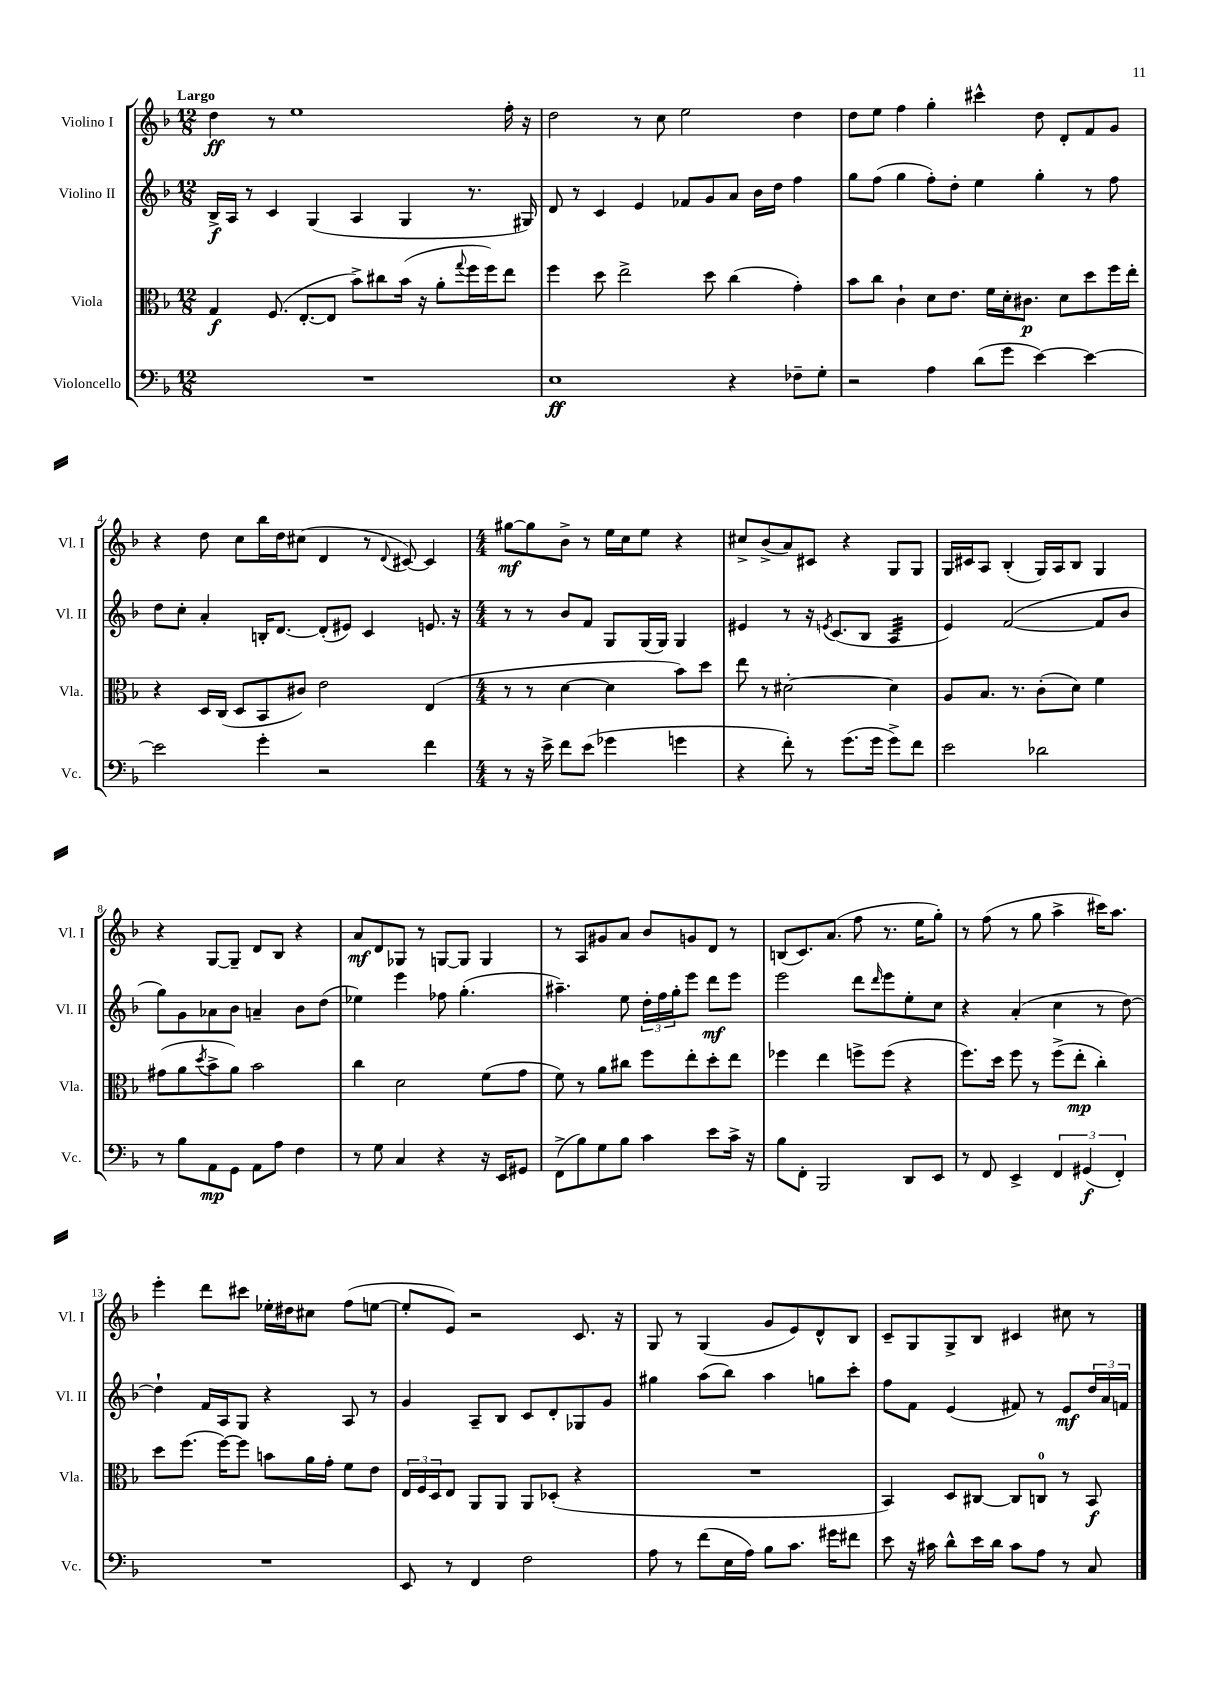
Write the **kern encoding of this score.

**kern	**dynam	**kern	**dynam	**kern	**dynam	**kern	**dynam
*part4	*part4	*part3	*part3	*part2	*part2	*part1	*part1
*staff4	*staff4	*staff3	*staff3	*staff2	*staff2	*staff1	*staff1
*I"Violoncello	*	*I"Viola	*	*I"Violino II	*	*I"Violino I	*
*I'Vc.	*	*I'Vla.	*	*I'Vl. II	*	*I'Vl. I	*
*clefF4	*	*clefC3	*	*clefG2	*	*clefG2	*
*k[b-]	*	*k[b-]	*	*k[b-]	*	*k[b-]	*
*M12/8	*	*M12/8	*	*M12/8	*	*M12/8	*
=1	=1	=1	=1	=1	=1	=1	=1
!	!	!	!	!	!	!LO:TX:a:B:t=Largo	!
1.r	.	4G/	f	16B-^/LL	f	4dd\	ff
.	.	.	.	16A/JJ	.	.	.
.	.	.	.	8r	.	.	.
.	.	(8.F/	.	4c/	.	8r	.
.	.	.	.	.	.	1ee	.
.	.	[8.E'/L	.	.	.	.	.
.	.	.	.	(4G/	.	.	.
.	.	8E/J]	.	.	.	.	.
.	.	8b-^\L)	.	4A/	.	.	.
.	.	8cc#X\	.	.	.	.	.
.	.	(16b-\Jk	.	4G/	.	.	.
.	.	16r	.	.	.	.	.
.	.	8a'\L	.	.	.	.	.
.	.	8qqgg/	.	.	.	.	.
.	.	16ff\L	.	8.r	.	.	.
.	.	16ff\J)	.	.	.	.	.
.	.	8ee\J	.	.	.	16ff'\	.
.	.	.	.	16G#X/)	.	16r	.
=2	=2	=2	=2	=2	=2	=2	=2
1E	ff	4ff\	.	8d/	.	2dd\	.
.	.	.	.	8r	.	.	.
.	.	8dd\	.	4c/	.	.	.
.	.	2ee^\	.	.	.	.	.
.	.	.	.	4e/	.	8r	.
.	.	.	.	.	.	8cc\	.
.	.	.	.	8f-X/L	.	2ee\	.
.	.	8dd\	.	8g/	.	.	.
4r	.	(4cc\	.	8a/J	.	.	.
.	.	.	.	16b-\LL	.	.	.
.	.	.	.	16dd\JJ	.	.	.
8F-X~\L	.	4g'\)	.	4ff\	.	4dd\	.
8G'\J	.	.	.	.	.	.	.
=3	=3	=3	=3	=3	=3	=3	=3
2r	.	8b-\L	.	8gg\L	.	8dd\L	.
.	.	8cc\J	.	(8ff\J	.	8ee\J	.
.	.	4c`\	.	4gg\	.	4ff\	.
4A\	.	8d\L	.	8ff'\L)	.	4gg'\	.
.	.	8.e\J	.	8dd'\J	.	.	.
(8d\L	.	.	.	4ee\	.	4ccc#X^^\	.
.	.	16f\LL	.	.	.	.	.
8g\J	.	16d'\J	.	.	.	.	.
.	.	8.c#X\J	p	.	.	.	.
[4e\)	.	.	.	4gg'\	.	8dd\	.
.	.	8d\L	.	.	.	8d'/L	.
4e\_	.	8dd\	.	8r	.	8f/	.
.	.	16ff\L	.	8ff\	.	8g/J	.
.	.	16ee'\JJ	.	.	.	.	.
!!LO:LB:g=z
=4	=4	=4	=4	=4	=4	=4	=4
2e\]	.	4r	.	8dd\L	.	4r	.
.	.	.	.	8cc'\J	.	.	.
.	.	16D/LL	.	4a'/	.	8dd\	.
.	.	(16C/JJ	.	.	.	.	.
.	.	8D/L	.	.	.	8cc\L	.
4g'\	.	8BB-/	.	16Bn'/KL	.	16bb-\L	.
.	.	.	.	[8.d/J	.	16dd\J	.
.	.	8c#X/J)	.	.	.	(8cc#X\J	.
2r	.	2e\	.	(8d'/L]	.	4d/	.
.	.	.	.	8e#X/J)	.	.	.
.	.	.	.	4c/	.	8r	.
.	.	.	.	.	.	8qqd/	.
.	.	.	.	.	.	[8c#X/)	.
4f\	.	(4E/	.	8.en/	.	4c#/]	.
.	.	.	.	16r	.	.	.
=5	=5	=5	=5	=5	=5	=5	=5
*M4/4	*	*M4/4	*	*M4/4	*	*M4/4	*
8r	.	8r	.	8r	.	[8gg#X\L	mf
16r	.	8r	.	8r	.	8gg#\]	.
16e^\	.	.	.	.	.	.	.
8f\L	.	[4d\	.	8b-/L	.	8b-^\J	.
(8e\J	.	.	.	8f/J	.	8r	.
4g-X\	.	4d\]	.	8G/L	.	16ee\LL	.
.	.	.	.	.	.	16cc\J	.
.	.	.	.	(16G/L	.	8ee\J	.
.	.	.	.	16G/JJ)	.	.	.
4gn\	.	8b-\L)	.	4G/	.	4r	.
.	.	8dd\J	.	.	.	.	.
=6	=6	=6	=6	=6	=6	=6	=6
4r	.	8ee\	.	4e#X/	.	8cc#X^/L	.
.	.	8r	.	.	.	(8b-^/	.
8f'\)	.	[2d#X'\	.	8r	.	8a/)	.
8r	.	.	.	16r	.	8c#X/J	.
.	.	.	.	8qen/	.	.	.
.	.	.	.	(8.c/L	.	.	.
(8.g\L	.	.	.	.	.	4r	.
.	.	.	.	8B-/J	.	.	.
16g\Jk	.	.	.	.	.	.	.
*	*	*	*	*tremolo	*	*	*
8g^\L)	.	4d#\]	.	32A/LLL	.	8G/L	.
.	.	.	.	32A/	.	.	.
.	.	.	.	32A/	.	.	.
.	.	.	.	32A/	.	.	.
8f\J	.	.	.	32A/	.	8G/J	.
.	.	.	.	32A/	.	.	.
.	.	.	.	32A/	.	.	.
.	.	.	.	32A/JJJ	.	.	.
*	*	*	*	*Xtremolo	*	*	*
=7	=7	=7	=7	=7	=7	=7	=7
2e\	.	8A/L	.	4e/)	.	16G/LL	.
.	.	.	.	.	.	16c#X/J	.
.	.	8.B-/J	.	.	.	8A/J	.
.	.	.	.	([2f/	.	(4B-'/	.
.	.	8.r	.	.	.	.	.
2d-X\	.	(8c'\L	.	.	.	16G/LL)	.
.	.	.	.	.	.	16A/J	.
.	.	8d\J)	.	.	.	8B-/J	.
.	.	4f\	.	8f/L]	.	4G/	.
.	.	.	.	8b-/J	.	.	.
!!LO:LB:g=z
=8	=8	=8	=8	=8	=8	=8	=8
8r	.	(8g#X\L	.	8gg\L)	.	4r	.
8B-\L	.	8a\	.	8g\	.	.	.
.	.	8qdd/	.	.	.	.	.
8AA\	mp	8b-^\	.	8a-X\	.	[8G/L	.
8GG\J	.	8a\J)	.	8b-\J	.	8G~/J]	.
8AA\L	.	2b-\	.	4an~/	.	8d/L	.
8A\J	.	.	.	.	.	8B-/J	.
4F\	.	.	.	8b-\L	.	4r	.
.	.	.	.	(8dd\J	.	.	.
=9	=9	=9	=9	=9	=9	=9	=9
8r	.	4cc\	.	4ee-X\)	.	8a/L	mf
8G\	.	.	.	.	.	8d/	.
4C/	.	2d\	.	4eee\	.	8G-X/J	.
.	.	.	.	.	.	8r	.
4r	.	.	.	8ff-X\	.	[8Gn/L	.
.	.	.	.	(4.gg'\	.	8G/J]	.
16r	.	(8f\L	.	.	.	4G/	.
16EE/KL	.	.	.	.	.	.	.
8GG#X/J	.	8g\J	.	.	.	.	.
=10	=10	=10	=10	=10	=10	=10	=10
(8FF^\L	.	8f\)	.	4.aa#X~\)	.	8r	.
8B-\)	.	8r	.	.	.	8A/L	.
8G\	.	8a\L	.	.	.	8g#X/	.
8B-\J	.	8cc#X\J	.	8ee\	.	8a/J	.
4c\	.	8ff\L	.	24dd'\LL	.	8b-/L	.
.	.	.	.	24ff\	.	.	.
.	.	.	.	24gg'\J	.	.	.
.	.	8ee'\	.	8eee\J	.	8gn/	.
8e\L	.	8dd'\	.	8ddd\L	mf	8d/J	.
16c^\Jk	.	8ee\J	.	8eee\J	.	8r	.
16r	.	.	.	.	.	.	.
=11	=11	=11	=11	=11	=11	=11	=11
8B-\L	.	4ff-X\	.	2eee\	.	(8Bn/L	.
8FF'\J	.	.	.	.	.	8.c/)	.
2BBB-/	.	4ee\	.	.	.	.	.
.	.	.	.	.	.	(8.a/J	.
.	.	8ffn^\L	.	8ddd\L	.	8ff\	.
.	.	.	.	16qqddd/	.	.	.
.	.	(8ff\J	.	8eee\	.	8.r	.
8DD/L	.	4r	.	8ee'\	.	.	.
.	.	.	.	.	.	16ee\KL	.
8EE/J	.	.	.	8cc\J	.	8gg'\J)	.
=12	=12	=12	=12	=12	=12	=12	=12
8r	.	8.ff\L)	.	4r	.	8r	.
8FF/	.	.	.	.	.	(8ff\	.
.	.	16dd\Jk	.	.	.	.	.
4EE^/	.	8ff\	.	(4a'/	.	8r	.
.	.	8r	.	.	.	8gg\	.
6FF/	.	(8ff^\L	.	4cc\	.	4aa^\	.
.	.	8ee'\J	mp	.	.	.	.
(6GG#X/	f	.	.	.	.	.	.
.	.	4cc'\)	.	8r	.	16ccc#X\KL)	.
.	.	.	.	.	.	8.aa\J	.
6FF'/)	.	.	.	.	.	.	.
.	.	.	.	[8dd\)	.	.	.
!!LO:LB:g=z
=13	=13	=13	=13	=13	=13	=13	=13
1r	.	8dd\L	.	4dd`\]	.	4eee'\	.
.	.	(8.ff\J	.	.	.	.	.
.	.	.	.	16f/LL	.	8ddd\L	.
.	.	[16ff\KL)	.	16A/J	.	.	.
.	.	8ff\J]	.	8G/J	.	8ccc#X\J	.
.	.	8bn\L	.	4r	.	16ee-X'\LL	.
.	.	.	.	.	.	16dd#X\J	.
.	.	16a\L	.	.	.	8cc#X\J	.
.	.	16g'\JJ	.	.	.	.	.
.	.	8f\L	.	8A/	.	(8ff\L	.
.	.	8e\J	.	8r	.	[8een\J	.
=14	=14	=14	=14	=14	=14	=14	=14
8EE/	.	24E/LL	.	4g/	.	8ee'/L]	.
.	.	24F/	.	.	.	.	.
.	.	24D/J	.	.	.	.	.
8r	.	8E/J	.	.	.	8e/J)	.
4FF/	.	8AA/L	.	8A~/L	.	2r	.
.	.	8AA/J	.	8B-/J	.	.	.
2F\	.	8AA/L	.	8c/L	.	.	.
.	.	(8D-X'/J	.	8d'/	.	.	.
.	.	4r	.	8G-X/	.	8.c/	.
.	.	.	.	8g/J	.	.	.
.	.	.	.	.	.	16r	.
=15	=15	=15	=15	=15	=15	=15	=15
8A\	.	1r	.	4gg#X\	.	8G/	.
8r	.	.	.	.	.	8r	.
(8f\L	.	.	.	(8aa\L	.	(4G/	.
16E\L	.	.	.	8bb-\J)	.	.	.
16A\JJ)	.	.	.	.	.	.	.
8B-\L	.	.	.	4aa\	.	8g/L	.
8.c\J	.	.	.	.	.	8e/)	.
.	.	.	.	8ggn\L	.	8d^^/	.
16g#X\KL	.	.	.	.	.	.	.
8f#X\J	.	.	.	8ccc'\J	.	8B-/J	.
=16	=16	=16	=16	=16	=16	=16	=16
8e\	.	4BB-/)	.	8ff\L	.	8c~/L	.
16r	.	.	.	8f\J	.	8G/	.
16c#X\	.	.	.	.	.	.	.
8d^^\L	.	8D/L	.	(4e/	.	8G^/	.
16e\L	.	[8C#X/J	.	.	.	8B-/J	.
16d\JJ	.	.	.	.	.	.	.
8c#\L	.	8C#/L]	.	8f#X/)	.	4c#X/	.
8A\J	.	8Cn/J	.	8r	.	.	.
8r	.	8r	.	8e/L	mf	8cc#X\	.
8C/	.	8BB-/	f	24dd/L	.	8r	.
.	.	.	.	24a/	.	.	.
.	.	.	.	24fn/JJ	.	.	.
==	==	==	==	==	==	==	==
*-	*-	*-	*-	*-	*-	*-	*-
